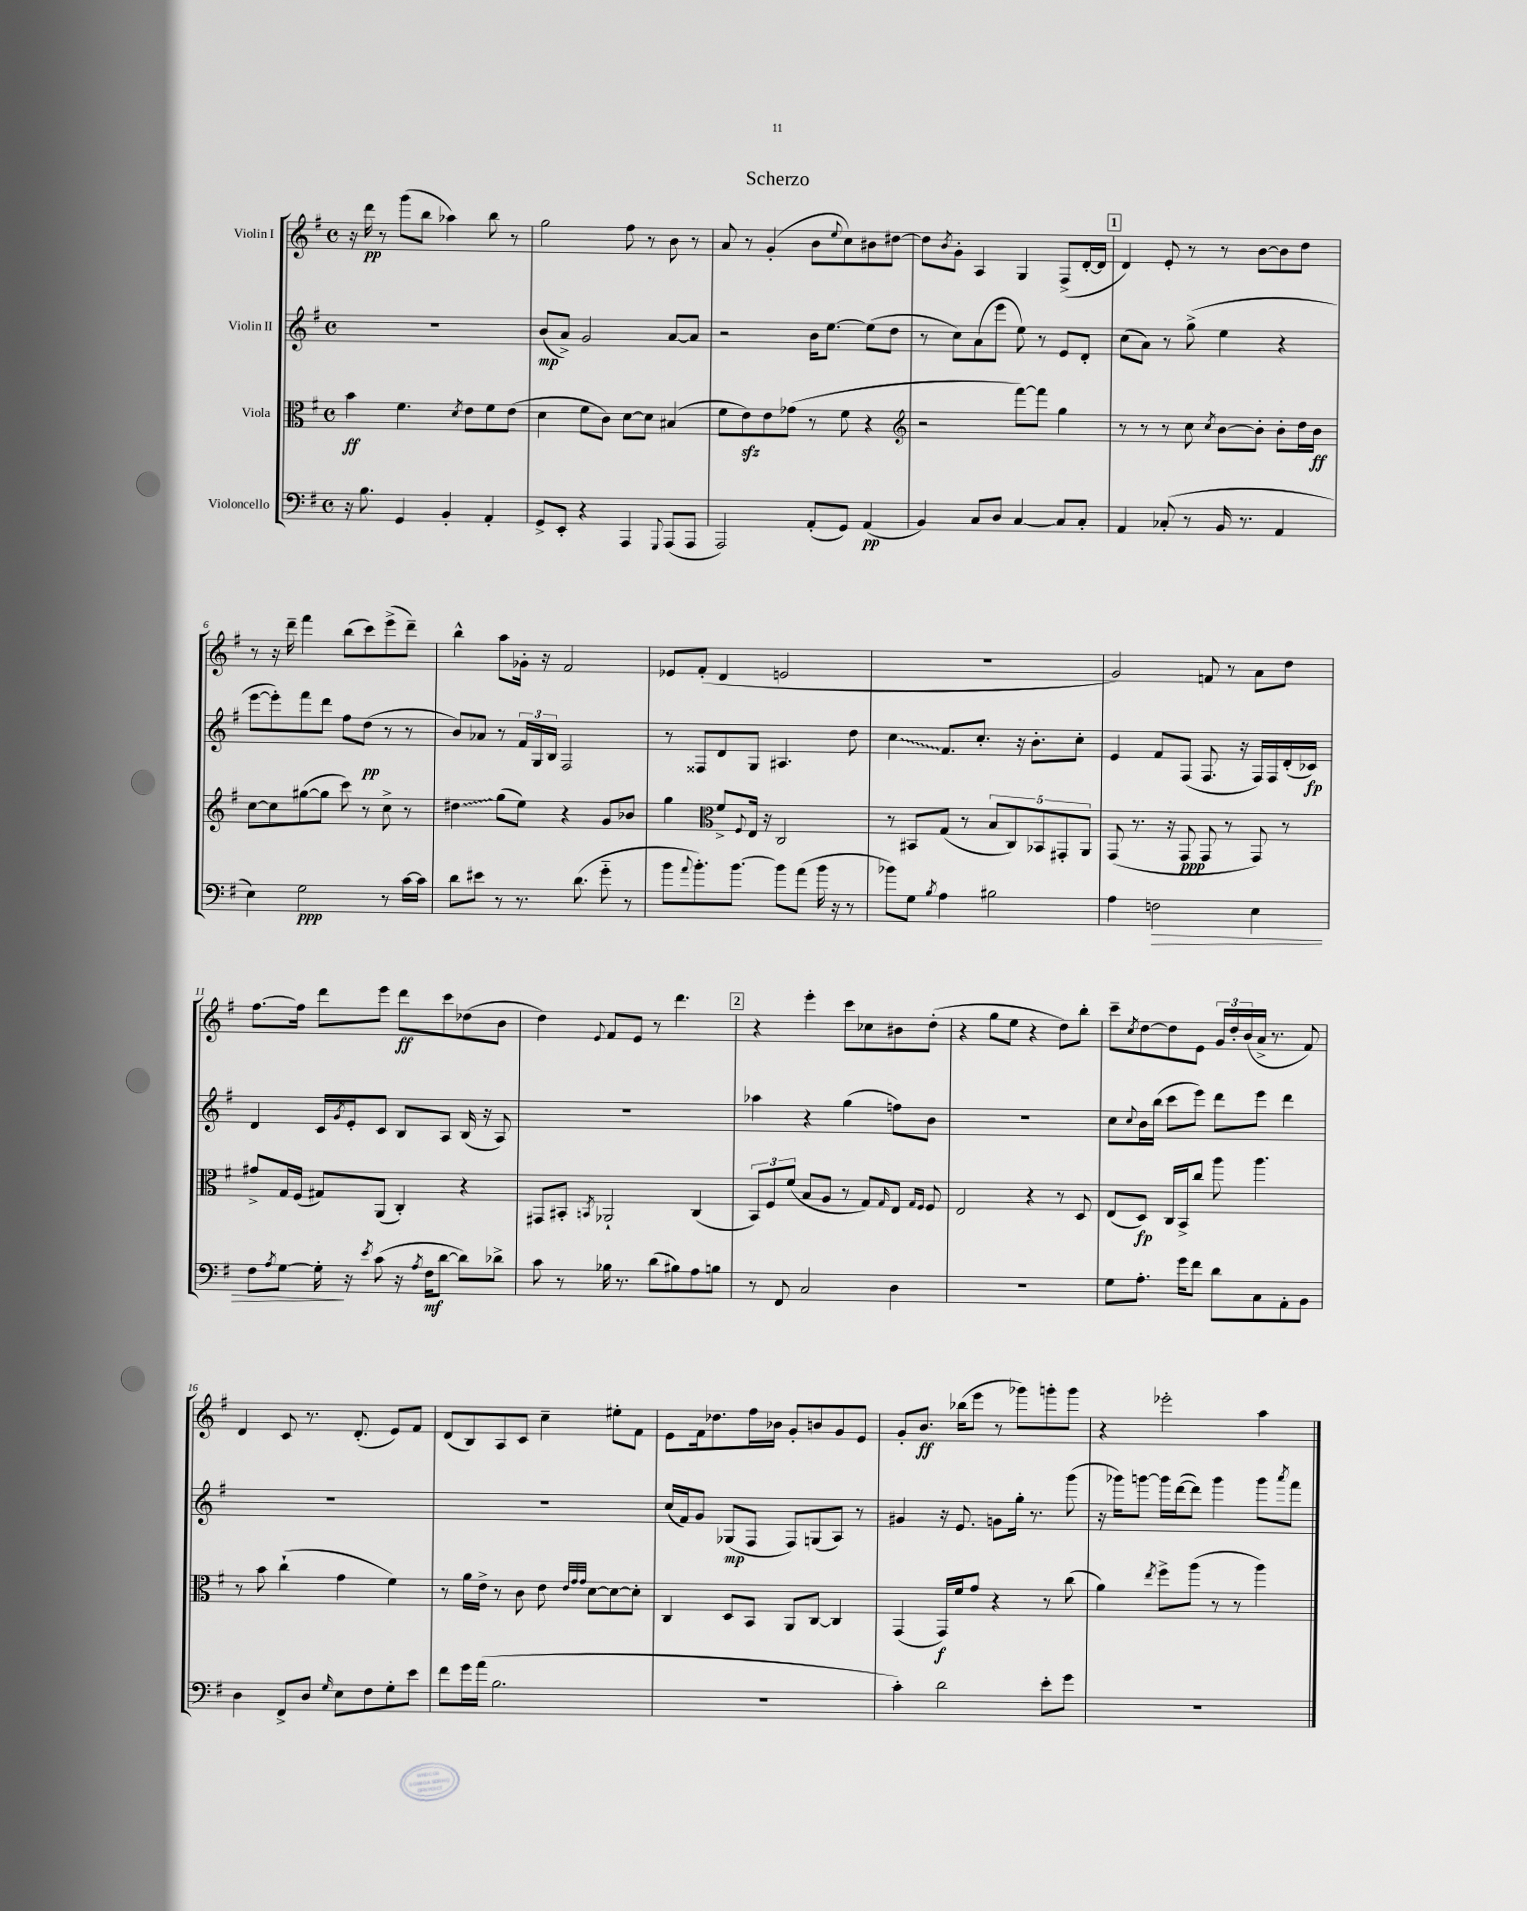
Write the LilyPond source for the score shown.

\header { title = "Scherzo" }
<<
\new StaffGroup <<
\new Staff = "s0" \with { instrumentName = "Violin I" } {
    \clef treble \key g \major \defaultTimeSignature \time 4/4
    r16 d'''16\pp r8 g'''8( b''8 aes''4) b''8 r8 |
    g''2 fis''8 r8 b'8 r8 |
    a'8 r8 g'4-.( b'8 \appoggiatura { e''8 } c''8) bis'8 dis''8~ |
    dis''8 \acciaccatura { b'8 } g'8-. a4 g4 fis8->( d'16~-. d'16 |
    \mark \markup { \box "1" } d'4) e'8-. r8 r8 b'8~ b'8 d''8 |
    r8 r16 d'''16-- fis'''4 b''8( c'''8) e'''8->( d'''8--) |
    b''4-^ a''8 ges'16-. r16 fis'2 |
    ees'8 fis'8-.( d'4 e'2 |
    R1 |
    g'2) f'8 r8 a'8 d''8 |
    fis''8.~ fis''16 d'''8 e'''8 d'''8\ff c'''8 des''8( b'8 |
    d''4) \appoggiatura { e'8 } fis'8 e'8 r8 d'''4. |
    \mark \markup { \box "2" } r4 e'''4-. c'''8 ces''8 bis'8 d''8-.( |
    r4 g''8 e''8 r4 d''8) b''8-. |
    c'''8-- \acciaccatura { c''8 } d''8~ d''8 e'8 \tuplet 3/2 { g'16 d''16-. b'16( } a'16-> r8. fis'8) |
    d'4 c'8 r8. d'8.-.( e'8) fis'8 |
    d'8( b8) a8 c'8 c''4-- eis''8-. fis'8 |
    e'8 fis'16 des''8. fis''16 bes'16 g'8-. b'8 g'8 e'8 |
    g'8-. b'8.\ff bes''16( e'''8 r8 ges'''8) g'''8-. g'''8 |
    r4 ees'''2-. a''4 \bar "|." |
}
\new Staff = "s1" \with { instrumentName = "Violin II" } {
    \clef treble \key g \major \defaultTimeSignature \time 4/4
    R1 |
    b'8\mp( a'8->) g'2 a'8~ a'8 |
    r2 b'16 e''8.~ e''8( d''8 |
    r8 c''8) a'8( e'''8 e''8) r8 e'8 d'8-. |
    \mark \markup { \box "1" } c''8( a'8) r8 g''8->( e''4 r4 |
    e'''8~ e'''8-.) fis'''8 d'''8 fis''8 d''8\pp( r8 r8 |
    b'8) aes'8 r8 \tuplet 3/2 { fis'16 g16 b16 } fis2 |
    r8 fisis8 d'8 g8 ais4. d''8 |
    \once \override Glissando.style = #'zigzag c''4\glissando fis'8. c''8.-. r16 b'8.-. c''8-. |
    e'4 fis'8 fis8( fis8. r16 fis16) fis16 d'16-.( ces'16\fp) |
    d'4 c'16 \acciaccatura { g'8 } e'16-. c'8 b8 a8 b16( r16 a8) |
    R1 |
    \mark \markup { \box "2" } aes''4 r4 g''4( f''8) b'8 |
    R1 |
    c''8 \appoggiatura { c''8 } b'16 b''16( c'''8 e'''8) d'''8 e'''8 d'''4 |
    R1 |
    R1 |
    c''16( fis'16) g'8 ges8\mp( fis8 fis8) g8( a8) r8 |
    gis'4 r16 e'8. g'8 g''16-. r8. g'''8( |
    r16 ges'''16) g'''8~ g'''16 d'''16~( d'''8) g'''4 g'''8 \acciaccatura { a'''8 } fis'''8 \bar "|." |
}
\new Staff = "s2" \with { instrumentName = "Viola" } {
    \clef alto \key g \major \defaultTimeSignature \time 4/4
    b'4\ff fis'4. \acciaccatura { d'8 } e'8 fis'8 e'8( |
    d'4 fis'8 c'8) d'8~ d'8 bis4( |
    fis'8 e'8\sfz) e'8 ges'8( r8 fis'8 r4 |
    \clef treble r2 fis'''8~) fis'''8 g''4 |
    \mark \markup { \box "1" } r8 r8 r8 c''8 \acciaccatura { c''8 } b'8~ b'8-. b'8-. d''16 b'16\ff |
    c''8~ c''8 gis''8~( gis''8 c'''8) r8 c''8-> r8 |
    \once \override Glissando.style = #'zigzag dis''4\glissando g''8( e''8) r4 g'8 bes'8 |
    g''4 \clef alto fis'8-> \appoggiatura { fis8 } e16 r16 c2 |
    r8 bis,8 g8( r8 \tuplet 5/4 { b8 c8) bes,8 gis,8-. a,8 } |
    g,8( r8. r16 g,8\ppp g,8 r8 g,8) r8 |
    gis'8-> g16 fis16( gis8) a,8( c4-.) r4 |
    gis,8 bis,8-. \acciaccatura { b,8 } aes,2-! c4( |
    \mark \markup { \box "2" } \tuplet 3/2 { b,8) fis8 fis'8( } b8 a8 r8 g8) \grace { g16 } e8 \grace { g16 fis16 } fis8 |
    e2 r4 r8 d8 |
    e8( d8\fp) c16 b,16-> c''8 a''8 a''4. |
    r8 b'8 c''4-!( g'4 fis'4) |
    r8 a'16 e'16-> r8 c'8 e'8 \grace { e'32 g'32 g'32 } d'8~ d'8~ d'8-. |
    c4 d8 b,8 a,8 c8~ c4 |
    g,4( g,16\f) fis'16 g'8 r4 r8 c''8( |
    a'4) \acciaccatura { e''8 } fis''8-> a''8( r8 r8 a''4) \bar "|." |
}
\new Staff = "s3" \with { instrumentName = "Violoncello" } {
    \clef bass \key g \major \defaultTimeSignature \time 4/4
    r16 b8. g,4 b,4-. a,4-. |
    g,8-> e,8-. r4 a,,4 \appoggiatura { g,,8 } a,,8( a,,8 |
    a,,2) a,8-.( g,8) a,4\pp( |
    b,4) c8 d8 c4~ c8 c8-. |
    \mark \markup { \box "1" } a,4 ces8-.( r8 b,16 r8. a,4 |
    e4) g2\ppp r8 c'16~ c'16 |
    d'8 eis'8 r8 r8. d'8.( g'8-_ r8 |
    b'8 \appoggiatura { a'8 } b'8.-.) b'8.~ b'8 a'8( b'16 r16 r8 |
    bes'8) g8 \acciaccatura { b8 } a4 bis2 |
    a4 f2\> e4 |
    fis8 \acciaccatura { a8 } g8~ g16-.\! r16 \acciaccatura { e'8 } c'8( r16 \acciaccatura { a8 } fis16\mf d'8~ d'8) des'8-> |
    c'8 r8 bes16 r8. d'8( bis8) a8 b8 |
    \mark \markup { \box "2" } r8 fis,8 c2 d4 |
    R1 |
    g8 a8.-. g'16 fis'8 d'8 c8 a,8-. b,8 |
    d4 fis,8-> d8 \grace { g16 } e8 fis8 g8-. e'8 |
    fis'8 g'16 a'16( b2. |
    R1 |
    c'4-.) d'2 e'8-. g'8 |
    R1 \bar "|." |
}
>>
>>
